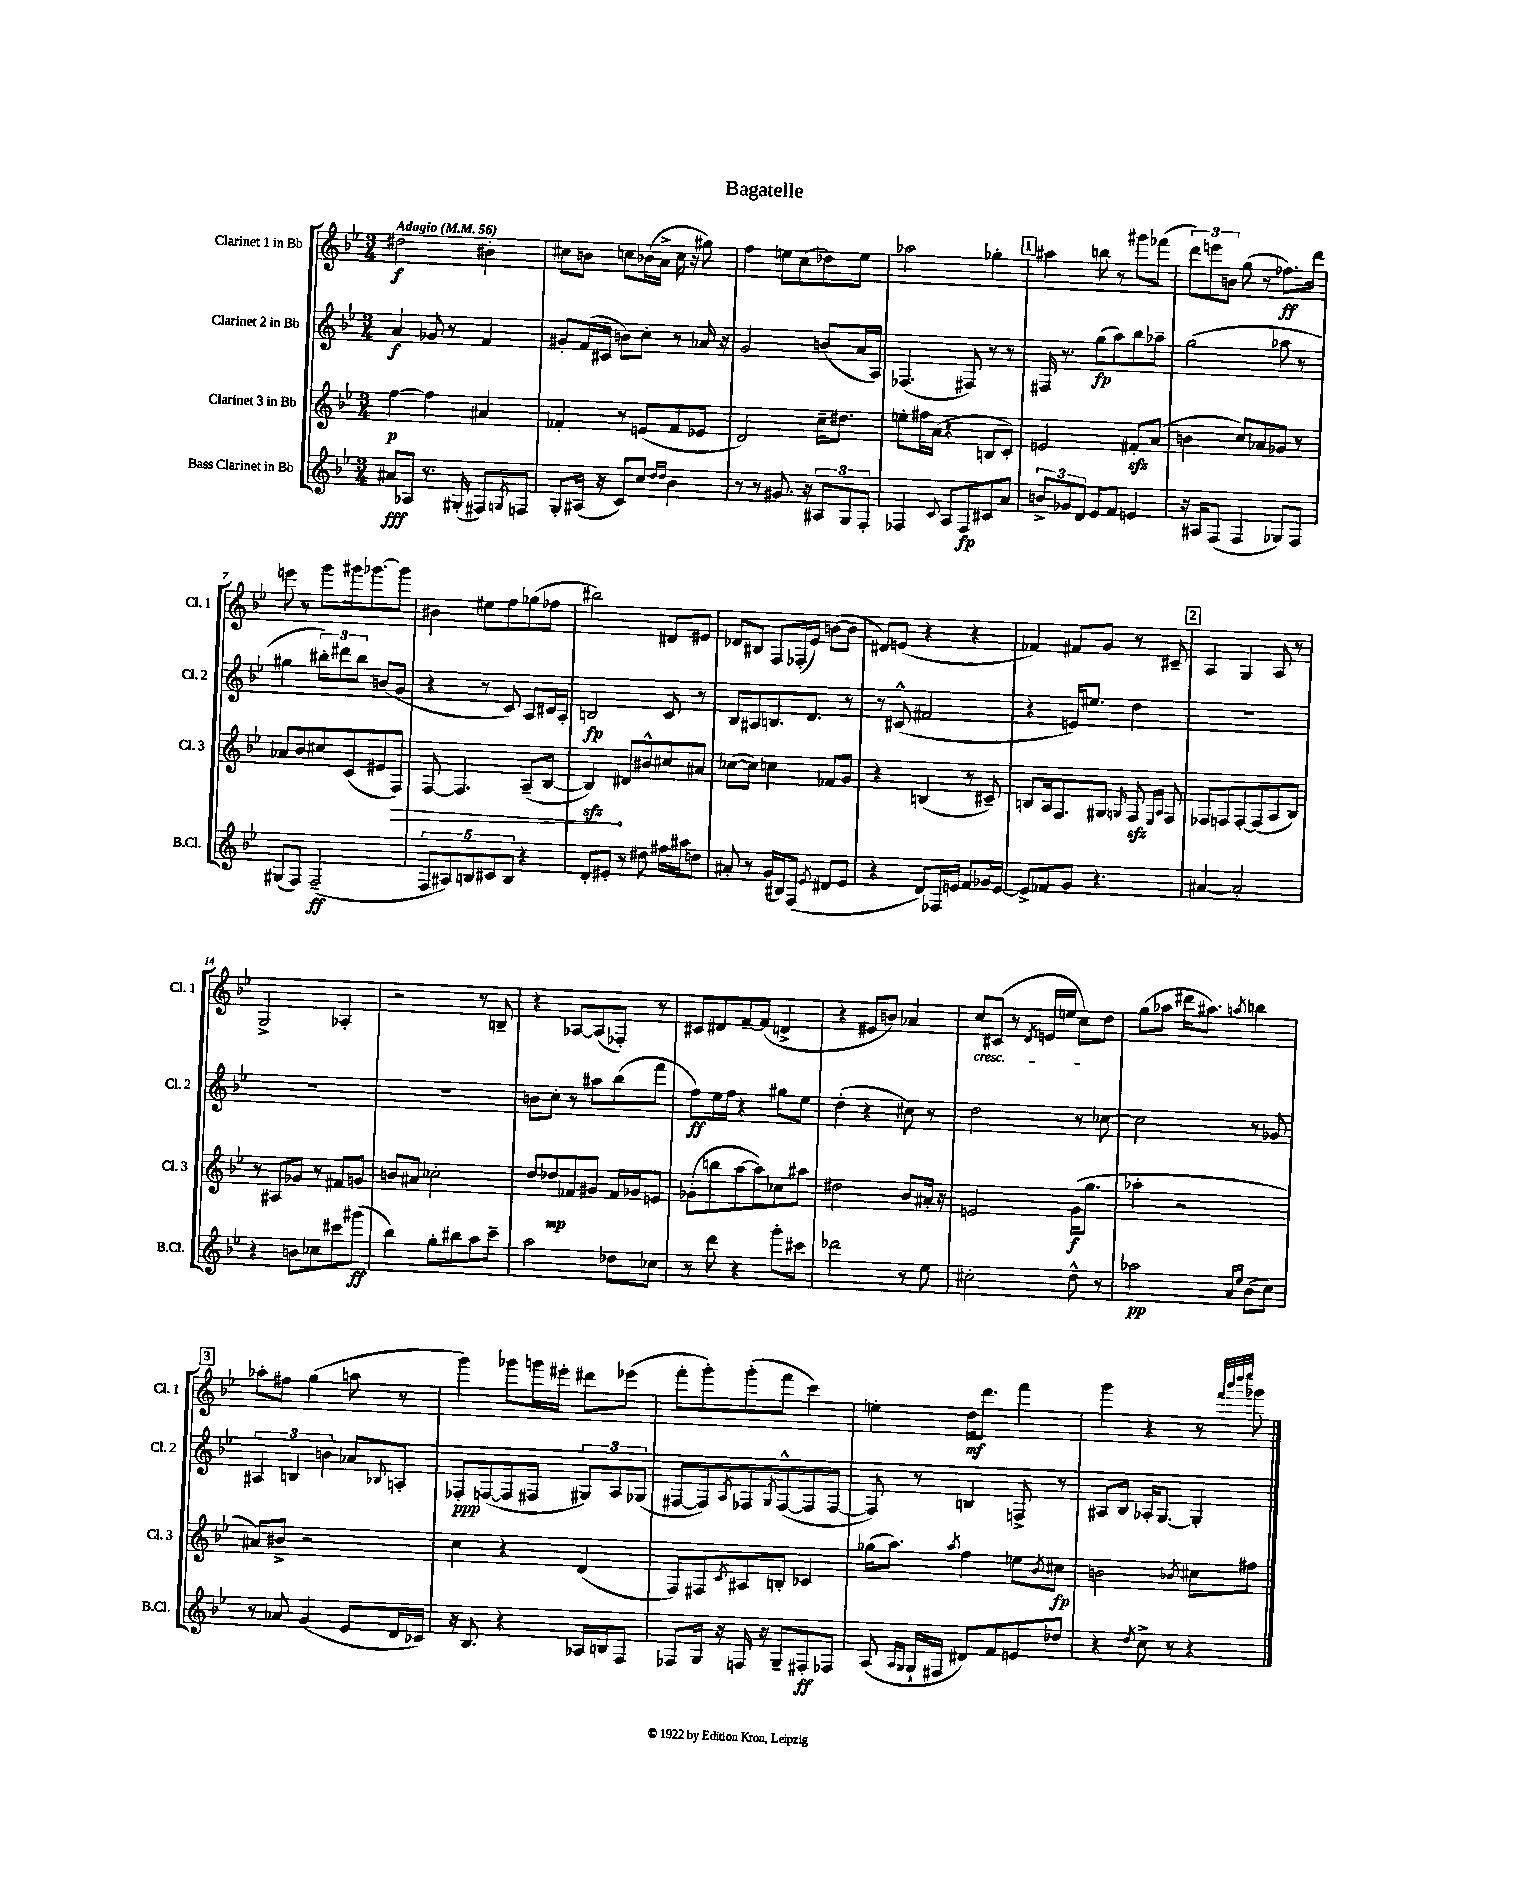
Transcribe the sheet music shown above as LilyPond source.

\header { title = "Bagatelle" }
<<
\new StaffGroup <<
\new Staff = "s0" \with { instrumentName = "Clarinet 1 in Bb" shortInstrumentName = "Cl. 1" } {
    \clef treble \key bes \major \numericTimeSignature \time 3/4 \tempo "Adagio" 4 = 56
    dis''2\f bis'4-. |
    cis''8 b'8 c''8 bes'16( a'16-> c''16 r16 gis''8) |
    f''4 e''8 c''8( des''8) e''8 |
    aes''2 ges''4-. |
    \mark \markup { \box "1" } ais''4 b''8 r8 gis'''8 fes'''8( |
    \tuplet 3/2 { d'''8) e'''8 b'8 } g''8( r8 fes''8.\ff) d'''16 |
    e'''8 r8 g'''8 gis'''16 ges'''8.~ ges'''8 |
    bis'4 eis''8 f''8 ges''8( fes''8 |
    bis''2) dis'8 eis'8 |
    des'8 bis8 f8 fes16-.( ees'16) b'8~( b'8 |
    dis'8) e'8( r4 r4 |
    fes'4) fis'8 g'8 r8 cis'8-- |
    \mark \markup { \box "2" } a4 g4 a8 r8 |
    g2-> aes4-. |
    r2 r8 b8-- |
    r4 aes8~ aes8( fes8-.) r8 |
    cis'8 dis'8 f'8~-- f'8( d'4-> |
    r4 eis'8 b'8) aes'4 |
    c''8\cresc cis'8( r8 \acciaccatura { d'8 } e'16 e''16 c''8\!) d''8 |
    g''8( aes''8 dis'''16 ais''8.) \acciaccatura { a''8 } b''4 |
    \mark \markup { \box "3" } aes''8-. fis''8 g''4( a''8 r8 |
    g'''4) ges'''8 g'''16 eis'''16-. dis'''8 ees'''8( |
    f'''8-. g'''8-.) g'''8-.( f'''8 c'''4) |
    e''4-. d''16\mf d'''8. f'''4 |
    g'''4 r4 r8 \grace { f'''32 bes'''32 d''''32 ees''''32 } ges'''8 \bar "|." |
}
\new Staff = "s1" \with { instrumentName = "Clarinet 2 in Bb" shortInstrumentName = "Cl. 2" } {
    \clef treble \key bes \major \numericTimeSignature \time 3/4
    a'4\f ges'8 r8 f'4 |
    gis'8-. f'16( cis'16 b'8) c''8-. r8 aes'16 r16 |
    g'2 b'8( a'16 a16) |
    fes4.( fis8) r8 r8 |
    \mark \markup { \box "1" } fis16 r8. g''8\fp( a''8) bes''8 aes''8-- |
    g''2( aes''8 r8 |
    gis''4 \tuplet 3/2 { bis''8-.) dis'''8 bis''8 } b'8( g'8 |
    r4 r8 c'8) a8 cis'16 a16-. |
    b2\fp c'8 r8 |
    bes8 ais8 b8. d'8. r8 |
    r8 cis'8-^( fis'2 |
    r4 e'16) eis''8. d''4 |
    \mark \markup { \box "2" } R2. |
    R2. |
    R2. |
    b'8 c''8-. r8 ais''8 bes''8( f'''8 |
    f''8\ff) ees''16 f''16 r4 gis''8 ees''8 |
    d''4-.( r4 cis''8) r8 |
    d''2 r8 ces''8~ |
    ces''2 r8 ges'8 |
    \mark \markup { \box "3" } \tuplet 3/2 { ais4 b4 b'4 } aes'8 \appoggiatura { bes8 } a8-. |
    fes8-.\ppp f8~( f8 fis8 \tuplet 3/2 { gis8) a8 ges8( } |
    fis8~ fis8) \acciaccatura { a8 } fes8 \acciaccatura { g8 } fes8~-^( fes8 fes8~ |
    fes8) r8 b4 f8-> r8 |
    ais8 bes8 aes16-. g8.~ g4-. \bar "|." |
}
\new Staff = "s2" \with { instrumentName = "Clarinet 3 in Bb" shortInstrumentName = "Cl. 3" } {
    \clef treble \key bes \major \numericTimeSignature \time 3/4
    f''4~\p f''4 ais'4 |
    fes'4-. r8 e'8( fes'8 ees'8 |
    d'2) c''16-- dis''8. |
    e''8-. fis''16 a'16( r4 b8 c'8-.) |
    \mark \markup { \box "1" } e'2 fis'8-.\sfz a'8( |
    b'4 c''8) aes'8 ges'8 r8 |
    aes'8 bes'8 cis''8 c'8( eis'8 \once \override Hairpin.circled-tip = ##t f8\>) |
    f8~ f4. a8--( bes8~ |
    bes4\sfz\!) dis'8 bis'8-^ cis''8 ais'8 |
    ces''8~( ces''8) c''4 fes'8 g'8 |
    r4 b4( r8 cis'8--) |
    b8 a16 f8. gis8 \grace { g16 } f8\sfz \grace { ees16 a16 } f8 |
    \mark \markup { \box "2" } fes8 f8 f8~-. f8( a8 bes8) |
    r8 ais8 ges'8 r8 fis'8 g'8 |
    b'8 ais'8 ces''2-. |
    d''8 des''8\mp fes'8 gis'8 fes'16 ges'16 e'8 |
    ges'8-.( b''8 a''8~ a''8) ces''8 ais''8 |
    dis''2 bes'8 ais'16-. r16 |
    e'2 g'16\f( g''8. |
    aes''4-. r2 |
    \mark \markup { \box "3" } ais'8) bis'8-> r2 |
    c''4 r4 d'4( |
    f8) fis8 \acciaccatura { c'8 } ais8 b8-. ces'4 |
    ges''16( a''8.) \acciaccatura { a''8 } f''4 e''8 \acciaccatura { bes'8 } cis''8\fp |
    b'2 \acciaccatura { bes'8 } cis''8 fis''8 \bar "|." |
}
\new Staff = "s3" \with { instrumentName = "Bass Clarinet in Bb" shortInstrumentName = "B.Cl." } {
    \clef treble \key bes \major \numericTimeSignature \time 3/4
    ais'8\fff aes8 r8. gis16-.( fis8) \acciaccatura { g8 } f8 |
    g8-. ais16( r16 c'8) c''8 \grace { d''16 d''16 } bes'4 |
    r8 r8 gis'8. r16 \tuplet 3/2 { ais8 g8 f8-. } |
    fes4 \appoggiatura { c'8 } a8 fes8\fp cis'8 a'8 |
    \mark \markup { \box "1" } \tuplet 3/2 { b'8-> ges'8 d'8 } ees'8 f'8 e'4 |
    r16 ais16 f8( f4 ges8) f8 |
    gis8( f8) f2--\ff( |
    \tuplet 5/4 { f8 ais8) b8 cis'8 b8 } r4 |
    d'8-. eis'8-. r8 dis''8 fis''16 ais''16 d''8 |
    ais'8-. r8 g'16( bis16) f8( \acciaccatura { ees'8 } dis'8 ees'8 |
    r4 d'8) fes16 e'16 f'8 ges'16 e'16~ |
    e'8-> fes'8 g'8 r4. |
    \mark \markup { \box "2" } ais'4~ ais'2-. |
    r4 b'8 ces''8 cis'''8 gis'''8\ff( |
    bes''4) g''8-. bis''8 a''8 c'''8-- |
    a''2 des''8 ces''8 |
    r8 d'''8 r4 g'''8-. cis'''8 |
    des'''2 r8 ees''8 |
    cis''2-. d''8-^ r8 |
    aes''2\pp \grace { a'16 ees''16 } bes'8( c''8) |
    \mark \markup { \box "3" } r8 aes'8 g'4( ees'8 d'16 ces'16) |
    r16 bes8. r4 aes16 b16 f8 |
    fes8 g16 r16 f16 r16 g8-- fis8-.\ff fes8 |
    a8( \grace { a16 g16 } g16-! fis16 dis'8) f'8 e'8 des''8 |
    r4 \acciaccatura { d''8 } c''8-> r8 r4 \bar "|." |
}
>>
>>
